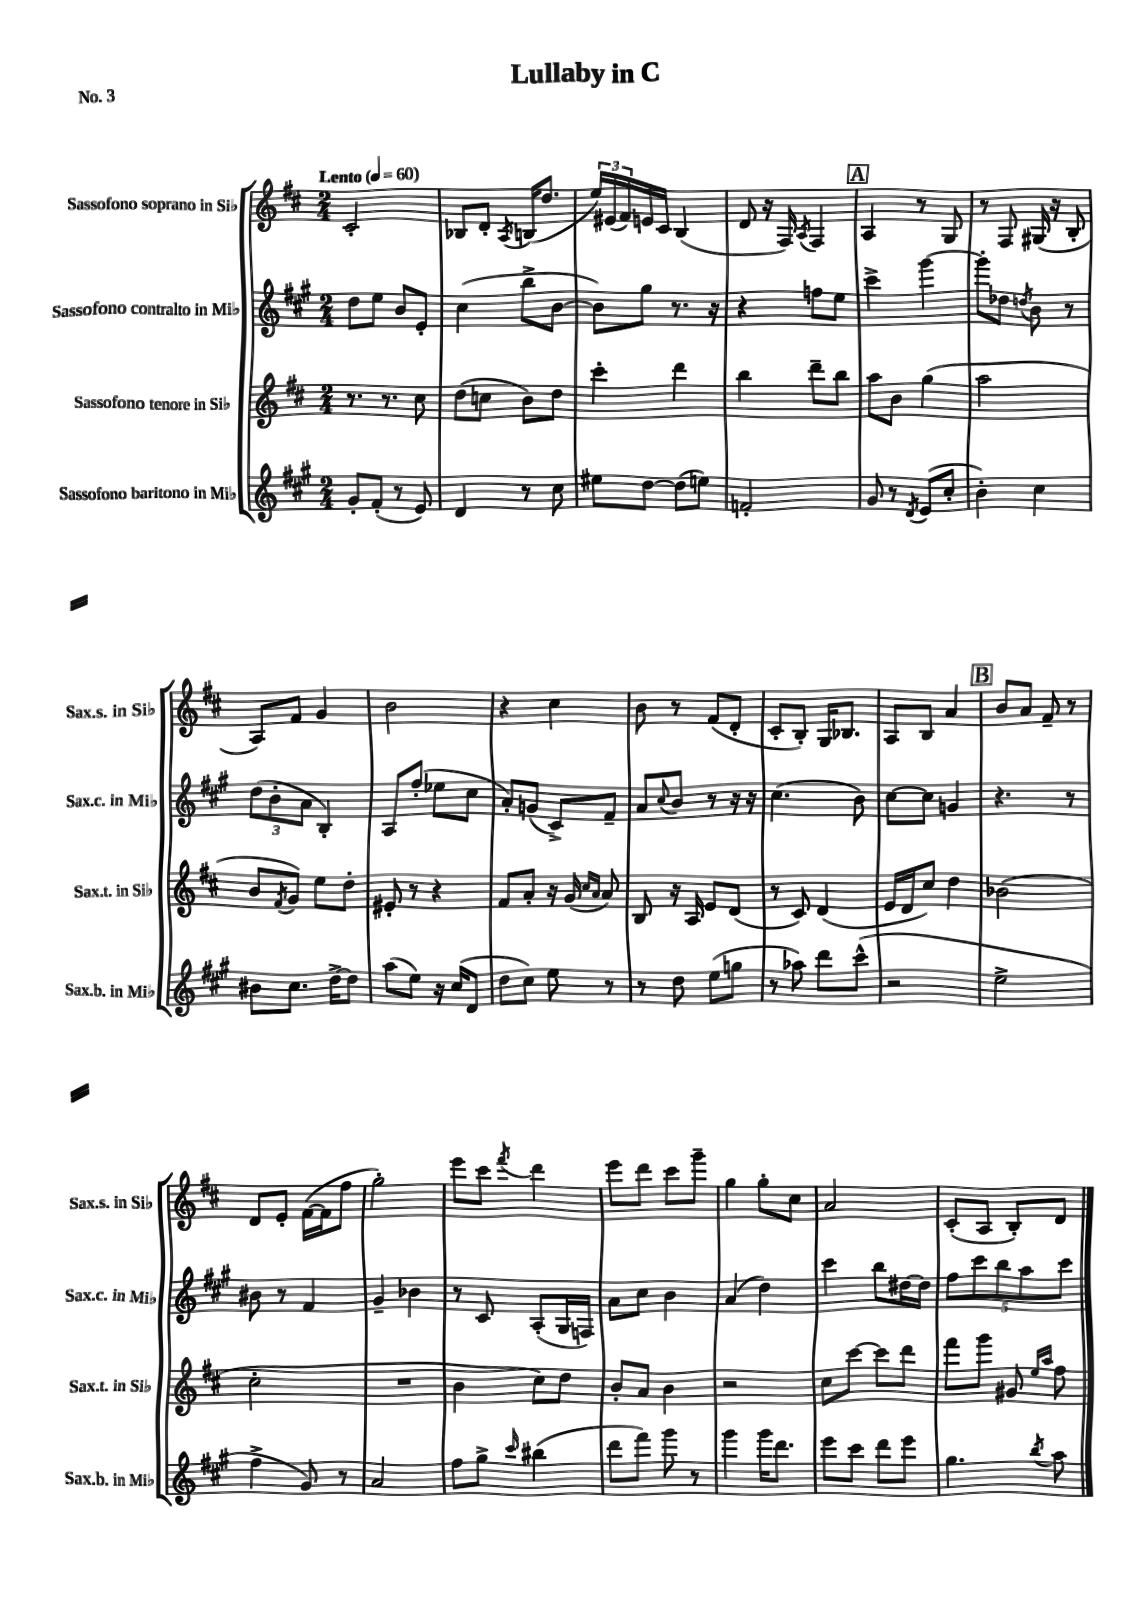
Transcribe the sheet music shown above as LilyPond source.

\header { title = "Lullaby in C" piece = "No. 3" }
<<
\new StaffGroup <<
\new Staff = "s0" \with { instrumentName = "Sassofono soprano in Sib" shortInstrumentName = "Sax.s. in Sib" } {
    \clef treble \key d \major \numericTimeSignature \time 2/4 \tempo "Lento" 4 = 60
    cis'2-. |
    bes8 d'8-. \acciaccatura { a8 } b16( d''8. |
    \tuplet 3/2 { e''16) eis'16( fis'16) } e'16 cis'16 b4( |
    d'8 r16 fis16) \acciaccatura { a8 } fis4 |
    \mark \markup { \box "A" } a4 r8 g8 |
    r8 fis8 gis16( r16 b8-. |
    a8) fis'8 g'4 |
    b'2 |
    r4 cis''4 |
    b'8 r8 fis'8( d'8-. |
    cis'8-. b8-.) g16 bes8. |
    a8 b8 a'4 |
    \mark \markup { \box "B" } b'8 a'8 fis'8-- r8 |
    d'8 e'8-. fis'16~( fis'16 fis''8 |
    g''2-.) |
    e'''8 cis'''8 \acciaccatura { fis'''8 } d'''4 |
    e'''8 d'''8 cis'''8 g'''8-- |
    g''4 g''8-. cis''8 |
    a'2 |
    cis'8-.( a8 b8-.) d'8 \bar "|." |
}
\new Staff = "s1" \with { instrumentName = "Sassofono contralto in Mib" shortInstrumentName = "Sax.c. in Mib" } {
    \clef treble \key a \major \numericTimeSignature \time 2/4
    d''8 e''8 b'8 e'8-. |
    cis''4( b''8-> b'8~ |
    b'8) gis''8 r8. r16 |
    r4 f''8 e''8 |
    \mark \markup { \box "A" } cis'''4-> gis'''4~ |
    gis'''8-. des''8 \acciaccatura { d''8 } b'8 r8 |
    \tuplet 3/2 { d''8( b'8-. a'8 } b4-.) |
    a8 fis''8-.( ees''8 cis''8 |
    a'8-.) g'8( cis'8->) fis'8-- |
    a'8 \appoggiatura { cis''8 } b'8 r8 r16 r16 |
    cis''4.( b'8) |
    cis''8~ cis''8 g'4 |
    \mark \markup { \box "B" } r4. r8 |
    bis'8 r8 fis'4 |
    gis'4-- bes'4 |
    r8 cis'8 a8-.( gis16 f16) |
    a'8 cis''8 b'4 |
    a'4( d''4) |
    cis'''4 b''8 dis''16~ dis''16 |
    \tuplet 5/4 { fis''8 cis'''8 b''8 a''8 cis'''8 } \bar "|." |
}
\new Staff = "s2" \with { instrumentName = "Sassofono tenore in Sib" shortInstrumentName = "Sax.t. in Sib" } {
    \clef treble \key d \major \numericTimeSignature \time 2/4
    r8. r8. cis''8 |
    d''8( c''8 b'8) d''8 |
    cis'''4-. d'''4 |
    b''4 d'''8-- b''8 |
    \mark \markup { \box "A" } a''8 b'8 g''4( |
    a''2 |
    b'8 \acciaccatura { fis'8 } g'8) e''8 d''8-. |
    eis'8-. r8 r4 |
    fis'8 a'8-. r16 g'16( \grace { cis''16 a'16 } a'8) |
    b8 r16 a16 e'8 d'8( |
    r8 cis'8) d'4( |
    e'16 d'16 cis''8) d''4 |
    \mark \markup { \box "B" } bes'2( |
    cis''2-. |
    R2 |
    b'4 cis''8) d''8 |
    b'8-. a'8 b'4 |
    r2 |
    cis''8 cis'''8~ cis'''8 d'''8 |
    fis'''8 g'''8 gis'8 \grace { e''16 a''16 } fis''8 \bar "|." |
}
\new Staff = "s3" \with { instrumentName = "Sassofono baritono in Mib" shortInstrumentName = "Sax.b. in Mib" } {
    \clef treble \key a \major \numericTimeSignature \time 2/4
    gis'8-. fis'8-.( r8 e'8) |
    d'4 r8 cis''8 |
    eis''8 d''8~ d''8( e''8) |
    f'2-. |
    \mark \markup { \box "A" } gis'8 r8 \acciaccatura { d'8 } e'8( cis''8-. |
    b'4-.) cis''4 |
    bis'8 cis''8. d''16~-> d''8 |
    a''8( e''8) r16 cis''16( d'8 |
    d''8 cis''8) e''8 r8 |
    r8 d''8 e''8( g''8 |
    r8 aes''8) d'''8 cis'''8-^( |
    r2 |
    \mark \markup { \box "B" } e''2-> |
    fis''4-> gis'8) r8 |
    a'2 |
    fis''8 gis''8-> \grace { cis'''16 } bis''4( |
    d'''8 fis'''8) gis'''8 r8 |
    gis'''4 gis'''16 d'''8. |
    e'''8 cis'''8 d'''8 e'''8 |
    gis''4. \acciaccatura { b''8 } a''8 \bar "|." |
}
>>
>>
\layout { \context { \Score \remove "Bar_number_engraver" } }
